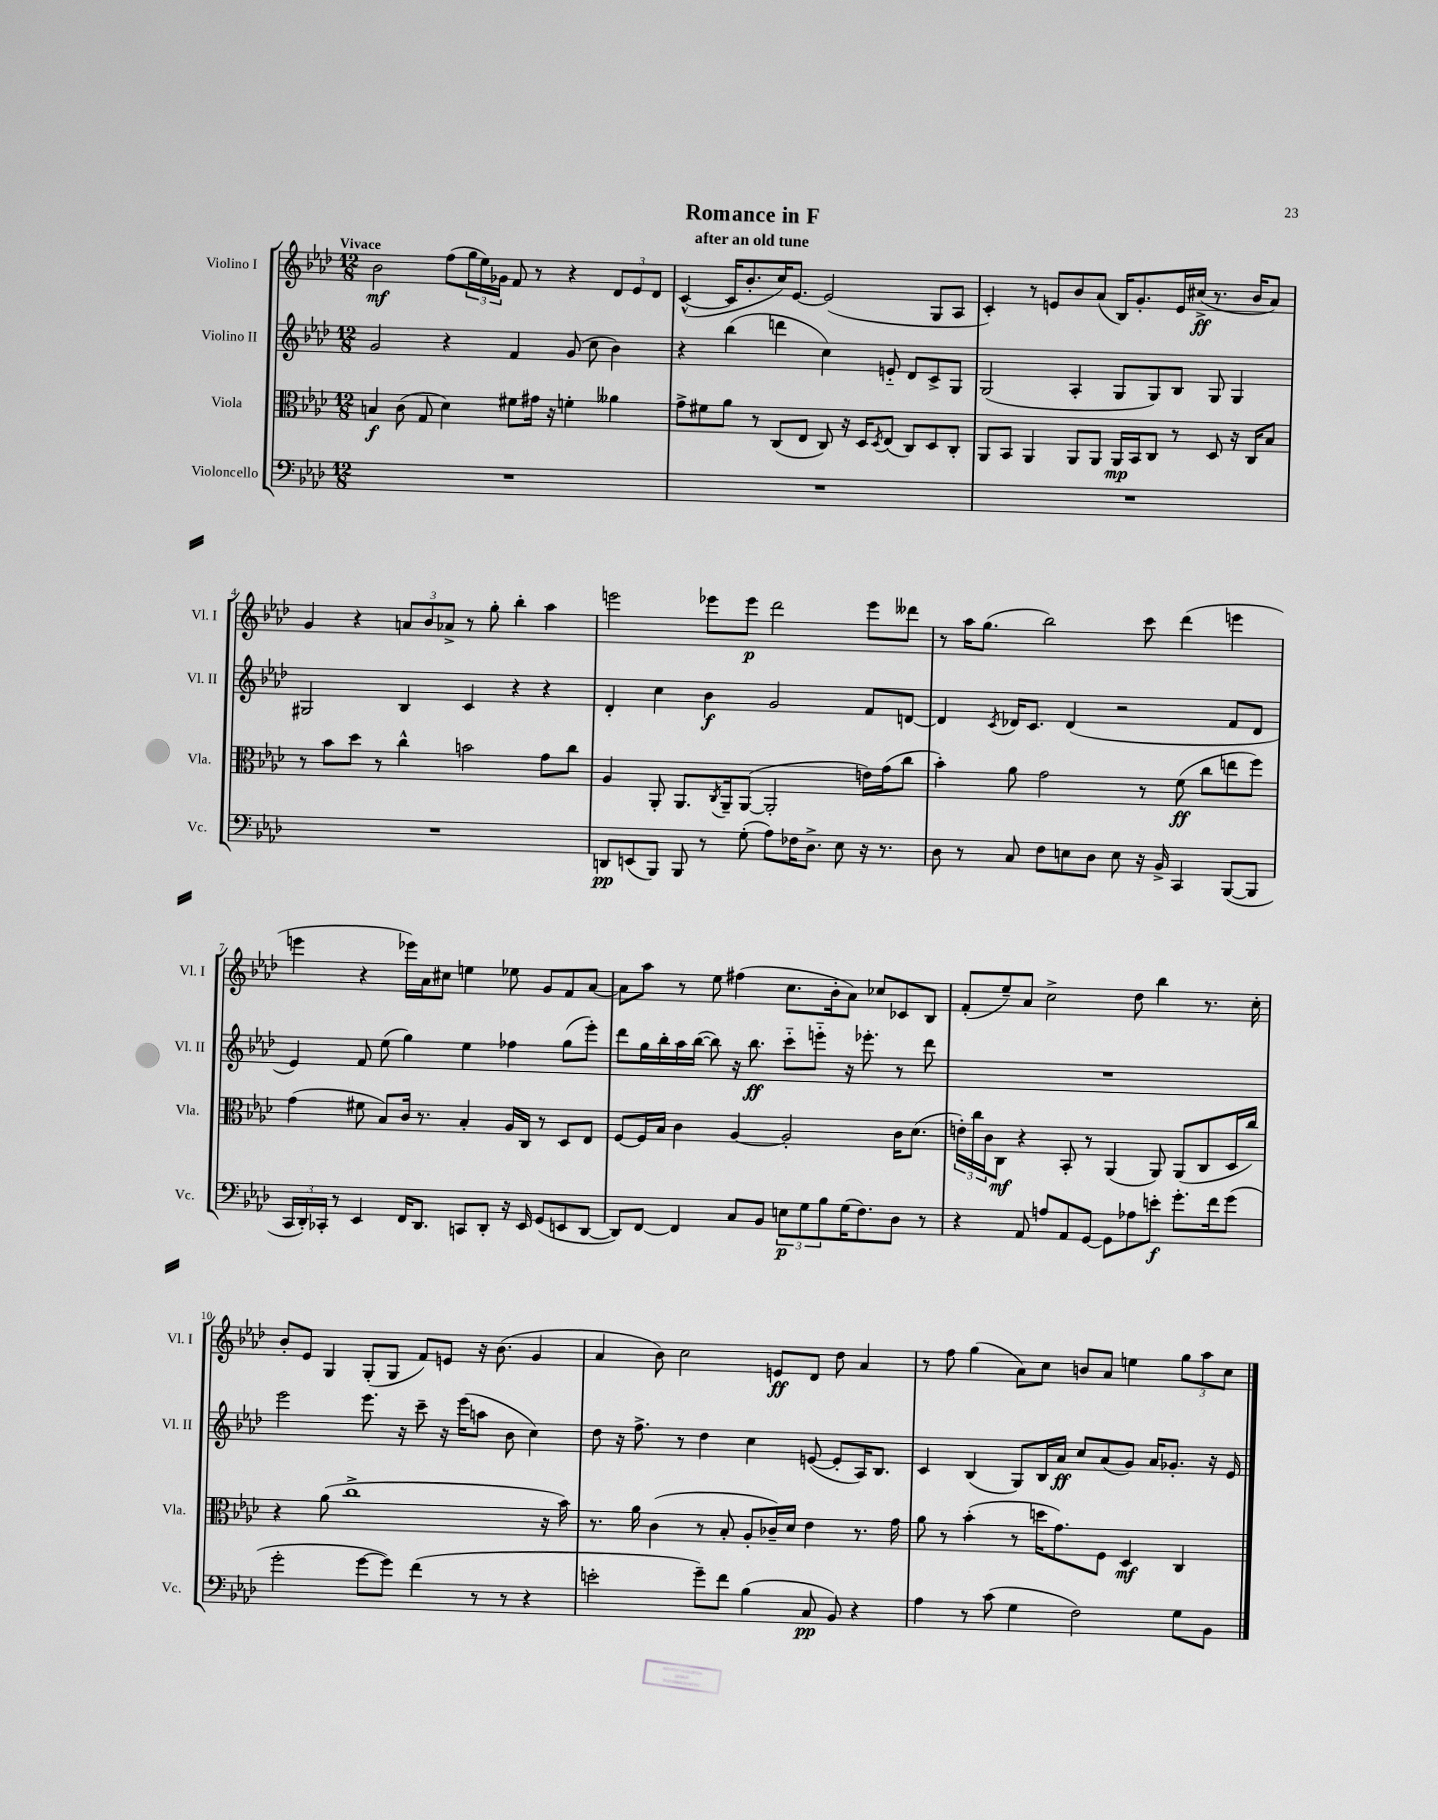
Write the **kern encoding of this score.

**kern	**dynam	**kern	**dynam	**kern	**dynam	**kern	**dynam
*part4	*part4	*part3	*part3	*part2	*part2	*part1	*part1
*staff4	*staff4	*staff3	*staff3	*staff2	*staff2	*staff1	*staff1
*I"Violoncello	*	*I"Viola	*	*I"Violino II	*	*I"Violino I	*
*I'Vc.	*	*I'Vla.	*	*I'Vl. II	*	*I'Vl. I	*
*clefF4	*	*clefC3	*	*clefG2	*	*clefG2	*
*k[b-e-a-d-]	*	*k[b-e-a-d-]	*	*k[b-e-a-d-]	*	*k[b-e-a-d-]	*
*M12/8	*	*M12/8	*	*M12/8	*	*M12/8	*
=1	=1	=1	=1	=1	=1	=1	=1
!	!	!	!	!	!	!LO:TX:a:B:t=Vivace	!
1.r	.	4Bn/	f	2g/	.	2b-\	mf
.	.	(8c\	.	.	.	.	.
.	.	8G/	.	.	.	.	.
.	.	4d-\)	.	4r	.	(8ff\L	.
.	.	.	.	.	.	24gg\L	.
.	.	.	.	.	.	24ee-\)	.
.	.	.	.	.	.	24g-X\JJ	.
.	.	8f#X\L	.	4f/	.	8f/	.
.	.	16g#X\Jk	.	.	.	8r	.
.	.	16r	.	.	.	.	.
.	.	4fn'\	.	(8g/	.	4r	.
.	.	.	.	8cc\	.	.	.
.	.	4a--X\	.	4b-\)	.	12d-/L	.
.	.	.	.	.	.	12e-/	.
.	.	.	.	.	.	12d-/J	.
=2	=2	=2	=2	=2	=2	=2	=2
1.r	.	8g^\L	.	4r	.	([4c^^/	.
.	.	8f#X\	.	.	.	.	.
.	.	8a-\J	.	(4bb-\	.	16c/KL]	.
.	.	.	.	.	.	8.b-'/	.
.	.	8r	.	.	.	.	.
.	.	(8C/L	.	4dddn\	.	16cc/K)	.
.	.	.	.	.	.	[8.e-/J	.
.	.	8E-/J	.	.	.	.	.
.	.	8C/)	.	4cc\)	.	(2e-/]	.
.	.	16r	.	.	.	.	.
.	.	16D-/KL	.	.	.	.	.
.	.	8qD-/	.	.	.	.	.
.	.	(8E-/J	.	8en/	.	.	.
.	.	8C/L)	.	8d-/L	.	.	.
.	.	8D-/	.	8c^/	.	8G/L	.
.	.	8C'/J	.	8G/J	.	8A-/J	.
=3	=3	=3	=3	=3	=3	=3	=3
1.r	.	8AA-/L	.	(2G/	.	4c'/)	.
.	.	8BB-/J	.	.	.	.	.
.	.	4AA-/	.	.	.	8r	.
.	.	.	.	.	.	8en/L	.
.	.	8AA-/L	.	4A-'/	.	8b-/	.
.	.	8AA-/J	.	.	.	(8a-/J	.
.	.	16AA-/LL	mp	8G/L	.	16B-/KL)	.
.	.	16BB-/J	.	.	.	8.g'/	.
.	.	8C/J	.	8G/)	.	.	.
.	.	8r	.	8B-/J	.	16e/L	.
.	.	.	.	.	.	(16cc#X^/JJ	ff
.	.	8D-/	.	8G/	.	8.r	.
.	.	16r	.	4G/	.	.	.
.	.	16C/KL	.	.	.	16b-/KL	.
.	.	8B-/J	.	.	.	8a-/J)	.
!!LO:LB:g=z
=4	=4	=4	=4	=4	=4	=4	=4
1.r	.	8r	.	2G#X/	.	4g/	.
.	.	8b-\L	.	.	.	.	.
.	.	8dd-\J	.	.	.	4r	.
.	.	8r	.	.	.	.	.
.	.	4cc^^\	.	4B-/	.	12an/L	.
.	.	.	.	.	.	12b-/	.
.	.	.	.	.	.	12a-X^/J	.
.	.	2bn\	.	4c/	.	8r	.
.	.	.	.	.	.	8gg'\	.
.	.	.	.	4r	.	4bb-'\	.
.	.	8g\L	.	4r	.	4aa-\	.
.	.	8cc\J	.	.	.	.	.
=5	=5	=5	=5	=5	=5	=5	=5
8DDn/L	pp	4A-/	.	4d-'/	.	2eeen\	.
(8EEn/	.	.	.	.	.	.	.
8BBB-/J)	.	8AA-'/	.	4cc\	.	.	.
8BBB-/	.	8.AA-/L	.	.	.	.	.
8r	.	.	.	4b-\	f	8eee-X\L	.
.	.	8qC/	.	.	.	.	.
.	.	16AA-~/k	.	.	.	.	.
(8G'\	.	([8AA-/J	.	.	.	8eee-\J	p
8A-\L)	.	2AA-'/]	.	2g/	.	2ddd-\	.
16F-X\K	.	.	.	.	.	.	.
8.D-^\J	.	.	.	.	.	.	.
8E-\	.	.	.	.	.	.	.
16r	.	16en\LL)	.	8f/L	.	8eee-\L	.
8.r	.	(16g\J	.	.	.	.	.
.	.	8cc\J	.	[8dn/J	.	8ddd--X\J	.
=6	=6	=6	=6	=6	=6	=6	=6
8D-\	.	4b-'\)	.	4d/]	.	8r	.
8r	.	.	.	.	.	16aa-\KL	.
.	.	.	.	.	.	(8.gg\J	.
.	.	.	.	8qc/	.	.	.
8C/	.	8a-\	.	16d-X/KL	.	.	.
.	.	.	.	8.c/J	.	.	.
8F\L	.	2g\	.	.	.	2bb-\)	.
8En\	.	.	.	(4d-/	.	.	.
8D-\J	.	.	.	.	.	.	.
8E\	.	.	.	2r	.	.	.
16r	.	8r	.	.	.	8ccc\	.
16BB-^/	.	.	.	.	.	.	.
4CC/	.	(8f\	ff	.	.	(4ddd-\	.
.	.	8cc\L	.	.	.	.	.
([8BBB-/L	.	8een\	.	8f/L	.	4eeen\	.
8BBB-/J]	.	8ff\J)	.	8d-/J	.	.	.
!!LO:LB:g=z
=7	=7	=7	=7	=7	=7	=7	=7
24CC/LL	.	(4g\	.	4e-/)	.	4eeen\	.
24DD-'/)	.	.	.	.	.	.	.
24CC-X'/JJ	.	.	.	.	.	.	.
8r	.	.	.	.	.	.	.
4EE-/	.	8f#X\	.	8f/	.	4r	.
.	.	8B-/L)	.	(8ee-\	.	.	.
16FF/KL	.	16c/Jk	.	4gg\)	.	16eee-X\LL)	.
8.DD-/J	.	8.r	.	.	.	16a-\J	.
.	.	.	.	.	.	8cc#X\J	.
8CCn/L	.	4B-'/	.	4ee-\	.	4een\	.
8DD-'/J	.	.	.	.	.	.	.
16r	.	16A-/LL	.	4ff-X\	.	8ee-X\	.
16EE-/	.	16C/JJ	.	.	.	.	.
(8GG/L	.	8r	.	.	.	8g/L	.
8EEn/	.	8D-/L	.	(8gg\L	.	8f/	.
[8DD-/J	.	8E-/J	.	8eee-'\J)	.	[8a-/J	.
=8	=8	=8	=8	=8	=8	=8	=8
8DD-/L])	.	[8F/L	.	8ddd-\L	.	8a-\L]	.
[8FF/J	.	16F/L]	.	16gg\L	.	8aa-\J	.
.	.	16B-/JJ	.	16bb-'\	.	.	.
4FF/]	.	4c\	.	16aa-\	.	8r	.
.	.	.	.	([16bb-\JJ	.	.	.
.	.	.	.	8bb-\])	.	8ee-\	.
8C/L	.	[4A-/	.	16r	.	(4ff#X\	.
.	.	.	.	8.bb-\	ff	.	.
8BB-/J	.	.	.	.	.	.	.
12En\L	p	2A-'/]	.	8ccc\L	.	8.cc\L	.
12G\	.	.	.	.	.	.	.
.	.	.	.	8eeen\J	.	.	.
12B-\	.	.	.	.	.	.	.
.	.	.	.	.	.	16b-'\k	.
(16G\K	.	.	.	16r	.	8a-\J)	.
8.F\)	.	.	.	8.eee-X'\	.	.	.
.	.	.	.	.	.	8cc-X/L	.
8D-\J	.	16c\KL	.	8r	.	8c-X/	.
.	.	(8.d-\J	.	.	.	.	.
8r	.	.	.	8ddd-\	.	8B-/J	.
=9	=9	=9	=9	=9	=9	=9	=9
4r	.	24en'\LL)	.	1.r	.	(8f'/L	.
.	.	24cc\	.	.	.	.	.
.	.	24c\J	.	.	.	.	.
.	.	8C\J	mf	.	.	8ee-~/)	.
8AA-/	.	4r	.	.	.	8a-/J	.
8An/L	.	.	.	.	.	2cc^\	.
8AA-/	.	8BB-'/	.	.	.	.	.
[8GG/J	.	8r	.	.	.	.	.
8GG\L]	.	(4AA-/	.	.	.	.	.
8A-X\	.	.	.	.	.	8dd-\	.
8en'\J	f	8AA-/)	.	.	.	4bb-\	.
8.g'\L	.	(8AA-/L	.	.	.	.	.
.	.	8C/	.	.	.	8.r	.
16f\k	.	.	.	.	.	.	.
(8g\J	.	16D-/L	.	.	.	.	.
.	.	16cc/JJ)	.	.	.	16cc'\	.
!!LO:LB:g=z
=10	=10	=10	=10	=10	=10	=10	=10
2g'\	.	4r	.	2eee-\	.	8b-'/L	.
.	.	.	.	.	.	8e-/J	.
.	.	(8a-\	.	.	.	4G/	.
.	.	1cc^	.	.	.	.	.
[8g\L	.	.	.	8.eee-\	.	(8G'/L	.
8g\J])	.	.	.	.	.	8G/J	.
.	.	.	.	16r	.	.	.
(4f\	.	.	.	8ccc~\	.	8f/L)	.
.	.	.	.	16r	.	8en/J	.
.	.	.	.	(16eee-\KL	.	.	.
8r	.	.	.	8aan\J	.	16r	.
.	.	.	.	.	.	(8.b-\	.
8r	.	.	.	8b-\	.	.	.
4r	.	.	.	4cc\)	.	4g/	.
.	.	16r	.	.	.	.	.
.	.	16b-\)	.	.	.	.	.
=11	=11	=11	=11	=11	=11	=11	=11
2en'\	.	8.r	.	8dd-\	.	4a-/	.
.	.	.	.	16r	.	.	.
.	.	16a-\	.	8.ff^\	.	.	.
.	.	(4c\	.	.	.	8b-\)	.
.	.	.	.	8r	.	2cc\	.
8g~\L)	.	8r	.	4dd-\	.	.	.
8f\J	.	8B-'/	.	.	.	.	.
(4B-\	.	8A-'/L	.	4cc\	.	.	.
.	.	16c-X~/L)	.	.	.	8en/L	ff
.	.	16d-/JJ	.	.	.	.	.
8C/	pp	4e-\	.	([8en/	.	8d-/J	.
8BB-/)	.	.	.	8e'/L]	.	8dd-\	.
4r	.	8.r	.	16A-/K)	.	4a-/	.
.	.	.	.	8.B-/J	.	.	.
.	.	16g\	.	.	.	.	.
=12	=12	=12	=12	=12	=12	=12	=12
4A-\	.	8a-\	.	4c/	.	8r	.
.	.	8r	.	.	.	8ff\	.
8r	.	(4b-'\	.	(4B-/	.	(4gg\	.
(8c\	.	.	.	.	.	.	.
4G\	.	8r	.	8G/L)	.	8a-\L)	.
.	.	16ddn\KL	.	16B-/L	.	8cc\J	.
.	.	8.g\)	.	16a-/JJ	ff	.	.
2F\)	.	.	.	8cc/L	.	8bn/L	.
.	.	8F\J	.	(8a-/	.	8a-/J	.
.	.	4D-/	mf	8g/J)	.	4een\	.
.	.	.	.	16a-/KL	.	.	.
.	.	.	.	8.g-X'/J	.	.	.
8G\L	.	4C/	.	.	.	12gg\L	.
.	.	.	.	.	.	12aa-\	.
8BB-\J	.	.	.	16r	.	.	.
.	.	.	.	.	.	12cc\J	.
.	.	.	.	16e-/	.	.	.
==	==	==	==	==	==	==	==
*-	*-	*-	*-	*-	*-	*-	*-
